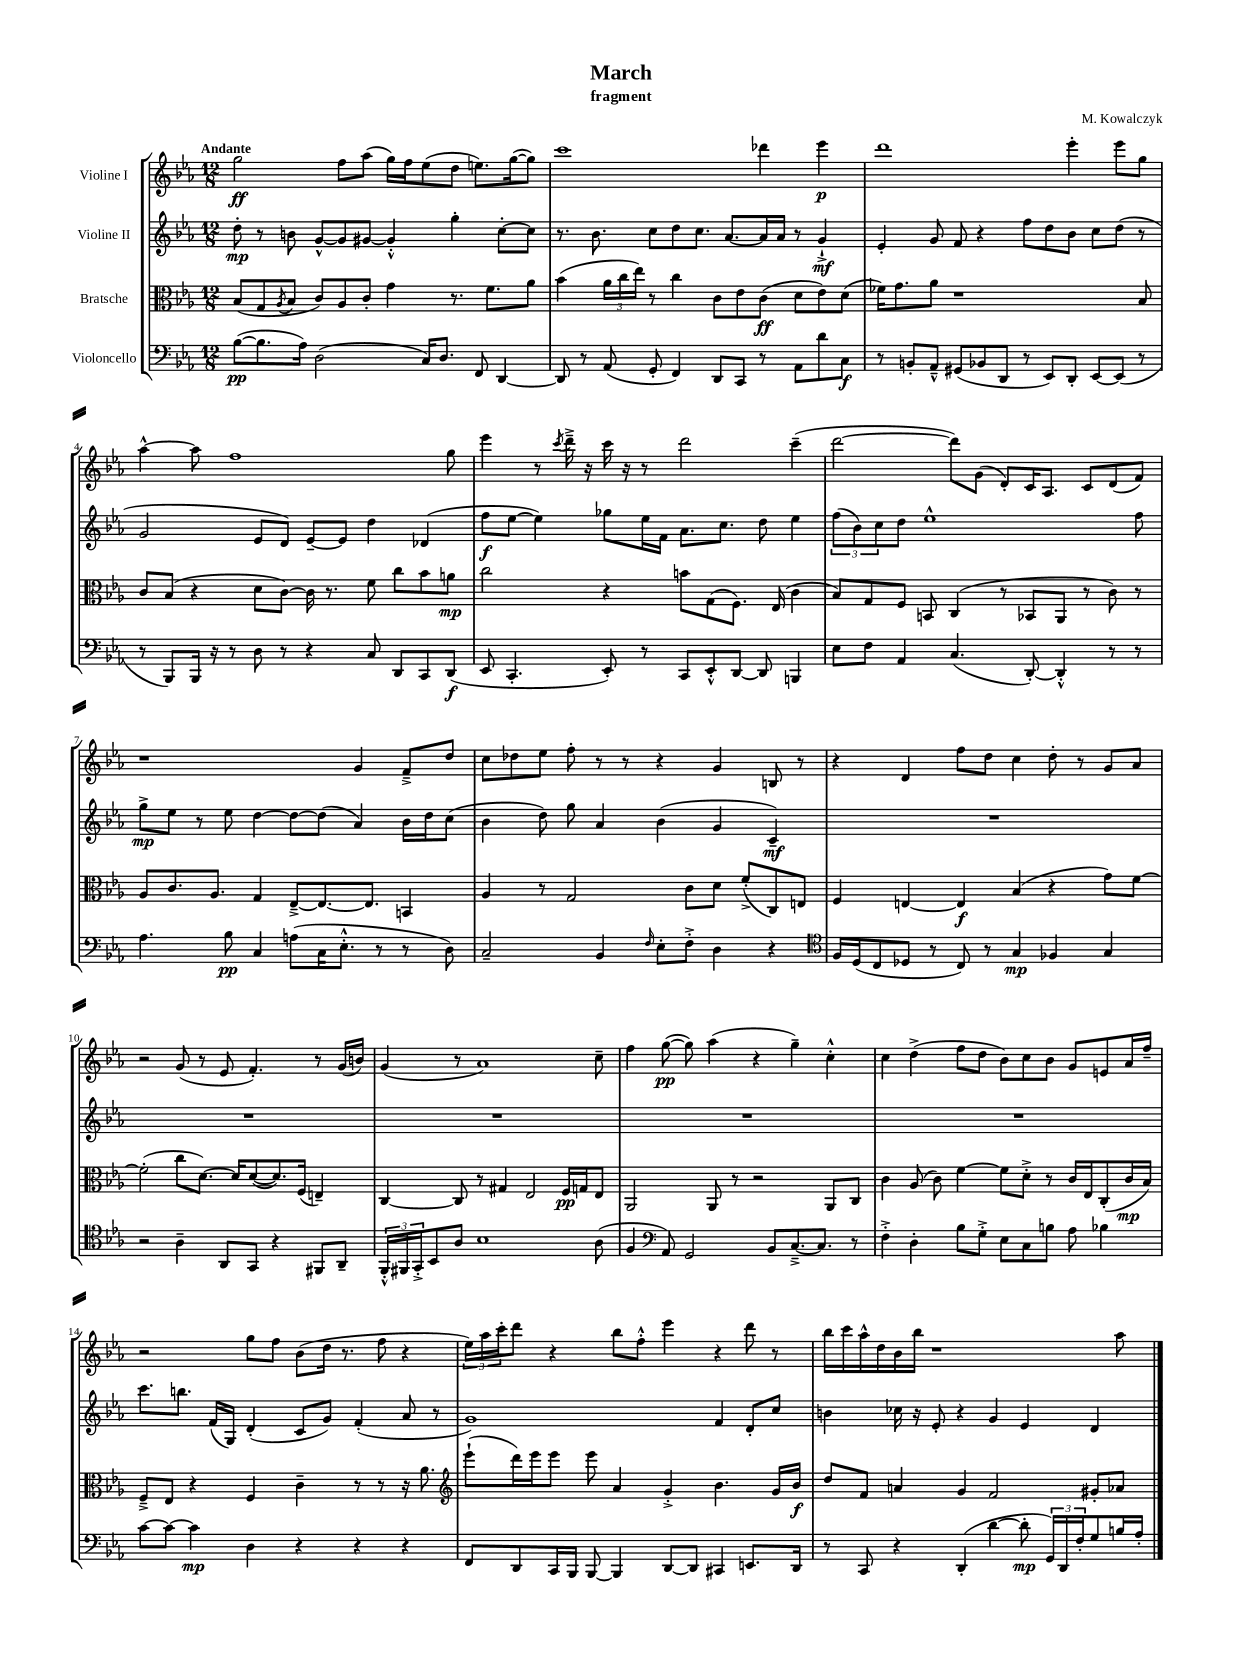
\header { title = "March" composer = "M. Kowalczyk" subtitle = "fragment" }
<<
\new StaffGroup <<
\new Staff = "s0" \with { instrumentName = "Violine I" } {
    \clef treble \key ees \major \numericTimeSignature \time 12/8 \tempo "Andante"
    g''2\ff f''8 aes''8( g''16) f''16 ees''8( d''8 e''8.) g''16~( g''8) |
    c'''1 des'''4 ees'''4\p |
    d'''1 ees'''4-. ees'''8 g''8 |
    aes''4~-^ aes''8 f''1 g''8 |
    ees'''4 r8 \acciaccatura { c'''8 } d'''16---> r16 c'''16 r16 r8 d'''2 c'''4--( |
    d'''2~ d'''8) g'8( d'8-.) c'16 aes8. c'8 d'8( f'8) |
    r1 g'4 f'8---> d''8 |
    c''8 des''8 ees''8 f''8-. r8 r8 r4 g'4 b8 r8 |
    r4 d'4 f''8 d''8 c''4 d''8-. r8 g'8 aes'8 |
    r2 g'8( r8 ees'8 f'4.-.) r8 g'16( b'16) |
    g'4( r8 aes'1) c''8-- |
    f''4 g''8~\pp( g''8) aes''4( r4 g''4--) c''4-.-^ |
    c''4 d''4->( f''8 d''8 bes'8) c''8 bes'8 g'8 e'8 aes'16 f''16-- |
    r2 g''8 f''8 bes'8( d''16 r8. f''8 r4 |
    \tuplet 3/2 { ees''16) aes''16 c'''16-. } d'''8 r4 bes''8 f''8-.-^ ees'''4 r4 d'''8 r8 |
    bes''16 c'''16 aes''16-^ d''16 bes'16 bes''16 r1 aes''8 \bar "|." |
}
\new Staff = "s1" \with { instrumentName = "Violine II" } {
    \clef treble \key ees \major \numericTimeSignature \time 12/8
    d''8-.\mp r8 b'8 g'8~-^ g'8 gis'8~ gis'4-.-^ g''4-. c''8~-. c''8 |
    r8. bes'8. c''8 d''8 c''8. aes'8.~ aes'16 aes'16 r8 g'4-!->\mf |
    ees'4-. g'8 f'8 r4 f''8 d''8 bes'8 c''8 d''8( r8 |
    g'2 ees'8 d'8) ees'8~-- ees'8 d''4 des'4( |
    f''8\f ees''8~ ees''4) ges''8 ees''16 f'16 aes'8. c''8. d''8 ees''4 |
    \tuplet 3/2 { f''8( bes'8) c''8 } d''8 ees''1-^ f''8 |
    g''8->\mp ees''8 r8 ees''8 d''4~ d''8~ d''8( aes'4) bes'16 d''16 c''8( |
    bes'4 d''8) g''8 aes'4 bes'4( g'4 c'4--\mf) |
    R1. |
    R1. |
    R1. |
    R1. |
    R1. |
    c'''8. b''8. f'16( g16) d'4-.( c'8 g'8) f'4-.( aes'8 r8 |
    g'1) f'4 d'8-. c''8 |
    b'4 ces''16 r16 ees'8-. r4 g'4 ees'4 d'4 \bar "|." |
}
\new Staff = "s2" \with { instrumentName = "Bratsche" } {
    \clef alto \key ees \major \numericTimeSignature \time 12/8
    bes8( g8 \acciaccatura { aes8 } bes8 c'8) aes8 c'8-. g'4 r8. f'8. aes'8 |
    bes'4( \tuplet 3/2 { aes'16 c''16 ees''16) } r8 c''4 c'8 ees'8 c'8\ff( d'8 ees'8) d'8( |
    fes'16) g'8. aes'8 r1 bes8 |
    c'8 bes8( r4 d'8 c'8~) c'16 r8. f'8 c''8 bes'8 a'8\mp |
    c''2 r4 b'8 g8( f8.) ees16( c'4 |
    bes8) g8 f8 b,8 c4( r8 bes,8 aes,8 r8 c'8) r8 |
    aes8 c'8. aes8. g4 ees8~---> ees8.~ ees8. b,4 |
    aes4 r8 g2 c'8 d'8 f'8-.->( c8) e8 |
    f4 e4~ e4\f bes4( r4 g'8) f'8~ |
    f'2-.( c''8 d'8.~) d'16 d'8~( d'8.) f16( e4--) |
    c4~ c8 r8 gis4 ees2 f16\pp g16 ees8 |
    aes,2 aes,8 r8 r2 aes,8 c8 |
    c'4 aes8( c'8) f'4~ f'8 d'8-.-> r8 c'16 ees16 c8-.( c'16\mp bes16) |
    f8---> ees8 r4 f4 c'4-- r8 r8 r16 aes'8. |
    \clef treble ees'''8-!( d'''16) ees'''16 ees'''8 ees'''8 aes'4 g'4-.-> bes'4. g'16 bes'16\f |
    d''8 f'8 a'4 g'4 f'2 gis'8-. aes'8 \bar "|." |
}
\new Staff = "s3" \with { instrumentName = "Violoncello" } {
    \clef bass \key ees \major \numericTimeSignature \time 12/8
    bes8~\pp( bes8. aes16) d2( c16) d8. f,8 d,4~ |
    d,8 r8 aes,8( g,8-. f,4) d,8 c,8 r8 aes,8 d'8 c8\f |
    r8 b,8-. aes,8---^ gis,8( bes,8 d,8 r8 ees,8) d,8-. ees,8~ ees,8( r8 |
    r8 bes,,8) bes,,16 r16 r8 d8 r8 r4 c8 d,8 c,8 d,8\f( |
    ees,8 c,4.-. ees,8-.) r8 c,8 ees,8-.-^ d,8~ d,8 b,,4 |
    ees8 f8 aes,4 c4.( d,8~-.) d,4-.-^ r8 r8 |
    aes4. bes8\pp c4 a8( c16 ees8.-.-^ r8 r8 d8) |
    c2-- bes,4 \grace { f16 } ees8-. f8-.-> d4 r4 |
    \clef tenor f16 d16( c8 des8 r8 c8) r8 g4\mp fes4 g4 |
    r2 aes4-- aes,8 g,8 r4 fis,8 aes,8-- |
    \tuplet 3/2 { f,16-.-^ fis,16 g,16-.-> } bes,8 aes8 bes1 aes8( |
    f4 \clef bass aes,8) g,2 bes,8 c8.~---> c8. r8 |
    f4-.-> d4-. bes8 g8-.-> ees8 c8 b8 aes8 bes4 |
    c'8~ c'8~ c'4\mp d4 r4 r4 r4 |
    f,8 d,8 c,16 bes,,16 bes,,8~ bes,,4 d,8~ d,8 cis,4 e,8. d,16 |
    r8 c,8 r4 d,4-.( d'4~ d'8-.\mp \tuplet 3/2 { g,16) d,16 f16-. } g8 b16 aes16-. \bar "|." |
}
>>
>>
